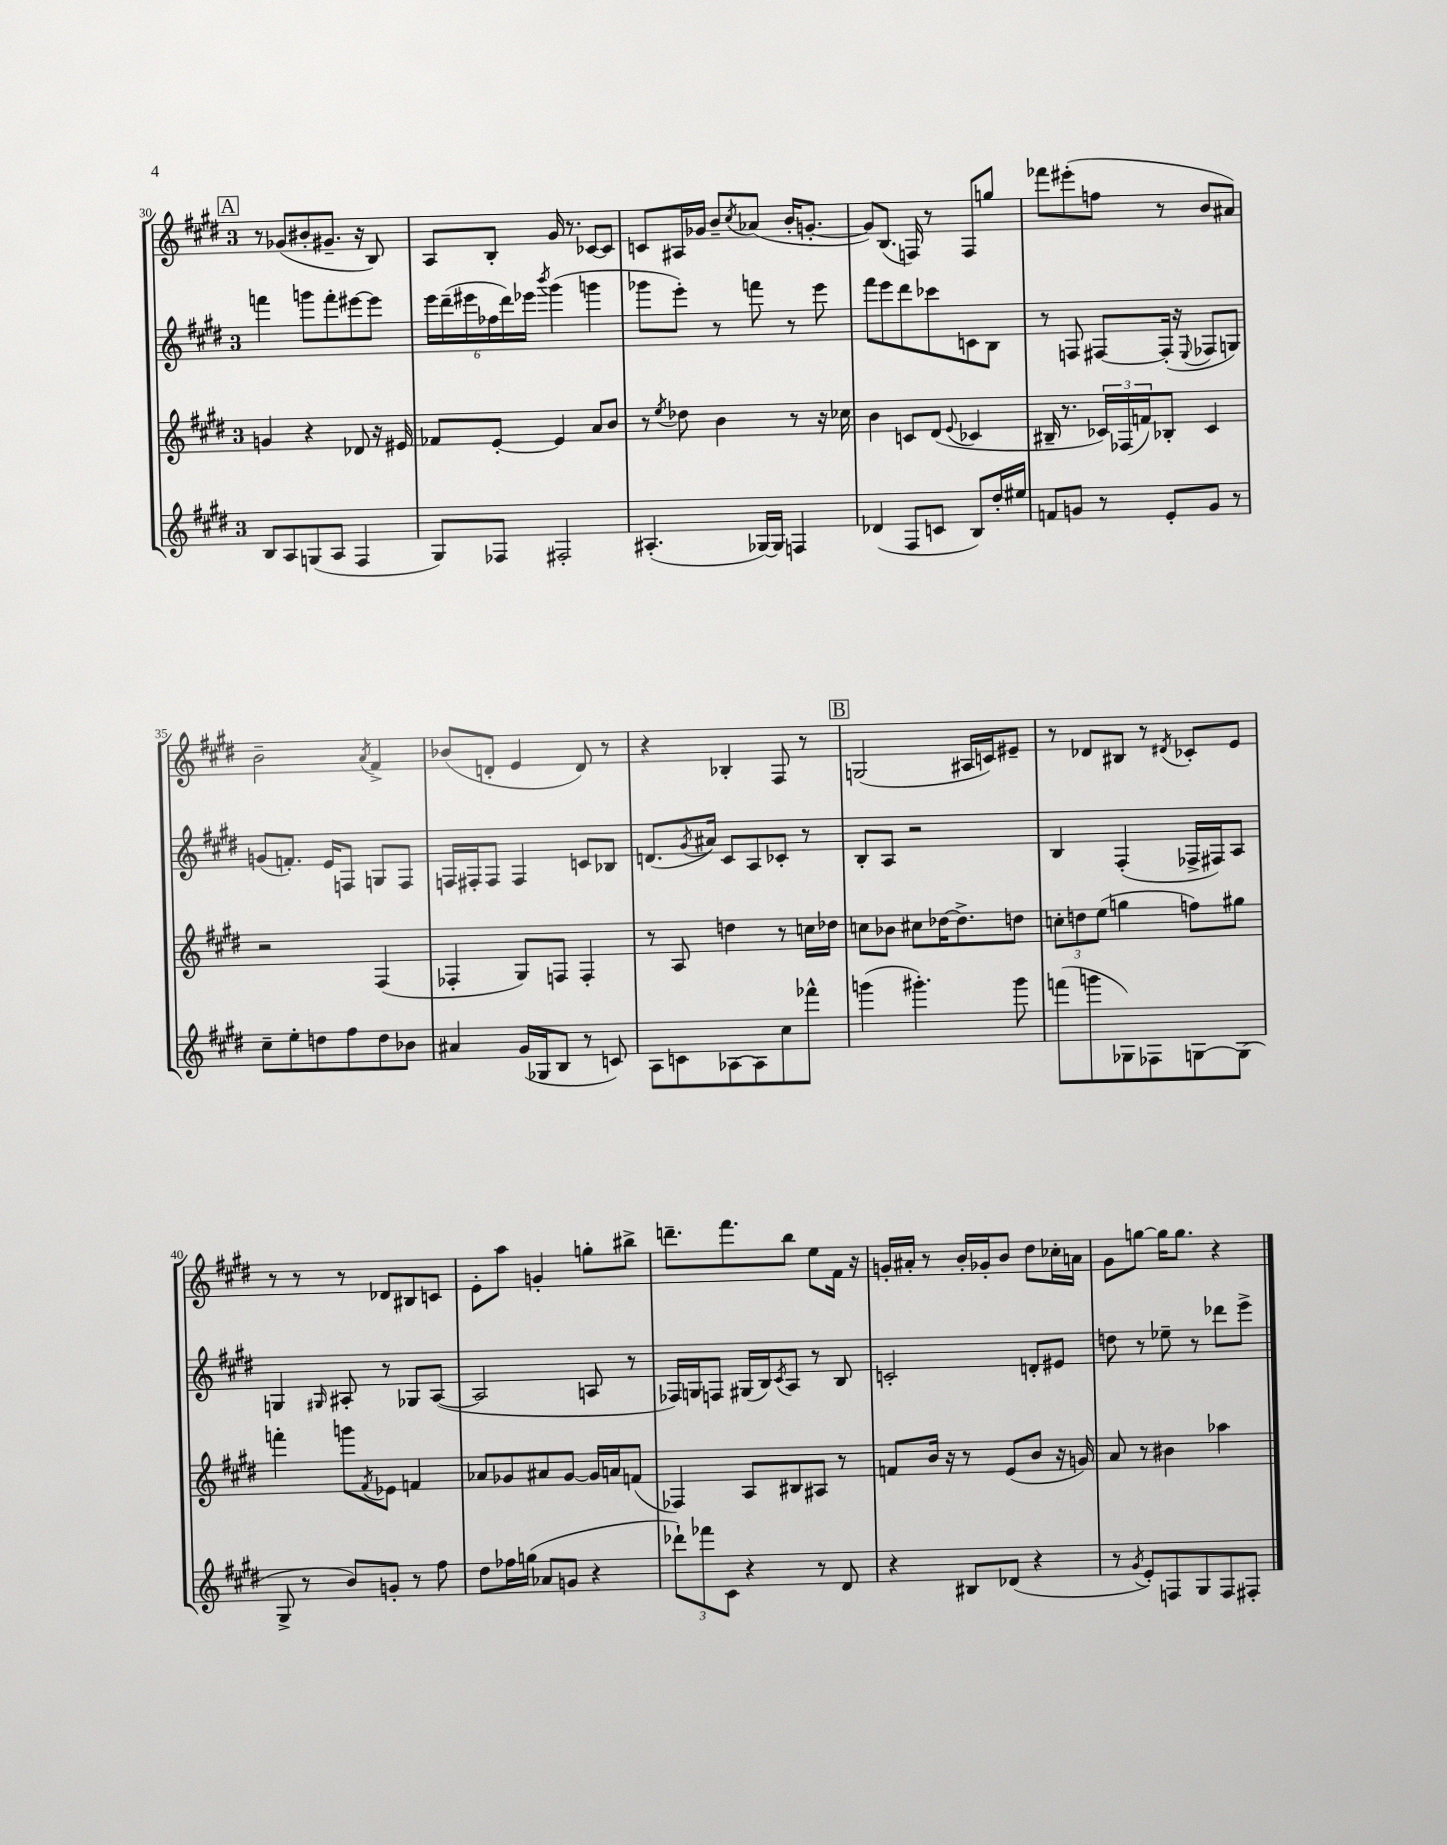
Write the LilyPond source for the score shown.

<<
\new StaffGroup <<
\new Staff = "s0" {
    \clef treble \key e \major \once \override Staff.TimeSignature.style = #'single-digit \time 3/4
    \mark \markup { \box "A" } r8 ges'8( bis'8-. gis'8.-- r16 b8) |
    a8 b8-. gis'16 r8. ces'8~ ces'8 |
    c'8 ais16 ges'16 b'8-- \acciaccatura { cis''8 } aes'8( b'16-. g'8.~-. |
    g'8) b8.( f16) r8 f8 g''8 |
    fes'''8 eis'''8-.( f''8 r8 b'8 ais'8) |
    b'2-- \acciaccatura { a'8 } fis'4-> |
    bes'8( d'8-. e'4 d'8) r8 |
    r4 bes4-. fis8 r8 |
    \mark \markup { \box "B" } g2( ais16 c'16) eis'8-- |
    r8 des'8 bis8 r8 \acciaccatura { dis'8 } ces'8-. e'8 |
    r8 r8 r8 des'8 bis8 c'8 |
    e'8-. a''8 g'4-. g''8-. bis''8-> |
    d'''8.-- fis'''8. b''8 e''8 fis'16 r16 |
    g'16-. ais'16-. r8 b'16-. ges'16-. b'8 dis''8 ces''16-. a'16 |
    gis'8 g''8~ g''16 g''8. r4 \bar "|." |
}
\new Staff = "s1" {
    \clef treble \key e \major \once \override Staff.TimeSignature.style = #'single-digit \time 3/4
    \mark \markup { \box "A" } f'''4 g'''8 f'''8-. eis'''8~ eis'''8 |
    \tuplet 6/4 { e'''16 dis'''16--( eis'''16 fes''16 dis'''16) ees'''16 } \acciaccatura { b'''8 } gis'''4( g'''4 |
    ges'''8 e'''8-.) r8 f'''8 r8 e'''8 |
    fis'''8 e'''8 dis'''8 ces'''8 c'8 b8 |
    r8 f8 fis8~ fis16-.( r16 \appoggiatura { e8 } fes8 g8) |
    g'8( f'8.-.) e'16 f8 g8 f8 |
    f16 fis16-. fis8 fis4 c'8 bes8 |
    d'8.( \acciaccatura { gis'8 } ais'16) cis'8 a8 ces'8-. r8 |
    \mark \markup { \box "B" } b8-. a8 r2 |
    b4 fis4-.( fes16-> fis16) a8 |
    g4 \grace { gis16 } ais8-. r8 ges8 ais8~( |
    ais2 a8 r8 |
    fes16) g16 f8 gis16( b16) \acciaccatura { cis'8 } a8 r8 b8 |
    c'2-. d'8-. eis'8 |
    d''8 r8 ees''8-- r8 des'''8 e'''8-> \bar "|." |
}
\new Staff = "s2" {
    \clef treble \key e \major \once \override Staff.TimeSignature.style = #'single-digit \time 3/4
    \mark \markup { \box "A" } g'4 r4 des'8 r16 eis'16 |
    fes'8 e'8~-. e'4 a'8 b'8 |
    r8 \acciaccatura { e''8 } des''8 b'4 r8 r16 ces''16 |
    b'4 c'8 dis'8( \appoggiatura { e'8 } ces'4 |
    bis16-- r8. \tuplet 3/2 { ces'16) fes16( f'16) } bes8-. ces'4 |
    r2 fis4( |
    fes4-. gis8) f8 f4-. |
    r8 a8 d''4 r8 c''16 des''16 |
    \mark \markup { \box "B" } c''8 bes'8 cis''8 des''16~ des''8.-> d''8 |
    \tuplet 3/2 { c''8-. d''8 e''8( } g''4 f''8) gis''8 |
    f'''4-. g'''8 \acciaccatura { fis'8 } ees'8 f'4 |
    aes'8 ges'8 ais'8 ges'8~ ges'16 a'16 f'8( |
    fes4) a8 bis8 ais8 r8 |
    f'8 b'16 r16 r8 e'8( b'8 r16 g'16) |
    a'8 r8 bis'4 aes''4 \bar "|." |
}
\new Staff = "s3" {
    \clef treble \key e \major \once \override Staff.TimeSignature.style = #'single-digit \time 3/4
    \mark \markup { \box "A" } b8 a8 g8( a8 fis4 |
    gis8) fes8 fis2-. |
    ais4.-.( ges16~) ges16 f4 |
    des'4( fis8 c'8 b8) dis''16-. eis''16 |
    f'8 g'8 r8 e'8-. g'8 r8 |
    cis''8-- e''8-. d''8 fis''8 d''8 bes'8 |
    ais'4 gis'16( ges16 b8 r8 c'8) |
    a8 c'8 aes8~ aes8 cis''8 fes'''8-^ |
    \mark \markup { \box "B" } g'''4( gis'''4.-.) gis'''8 |
    f'''8( g'''8 ges8) fes8 g8~ g8( |
    gis8-> r8 b'8) g'8-. r8 fis''8 |
    dis''8 fes''16 g''16( aes'8 g'8 r4 |
    \tuplet 3/2 { des'''8-!) fes'''8 cis'8 } r4 r8 dis'8 |
    r4 bis8 des'8( r4 |
    r8 \acciaccatura { gis'8 } e'8-.) f8 gis8 f8 fis8-. \bar "|." |
}
>>
>>
\layout { \context { \Score currentBarNumber = #30 } }
